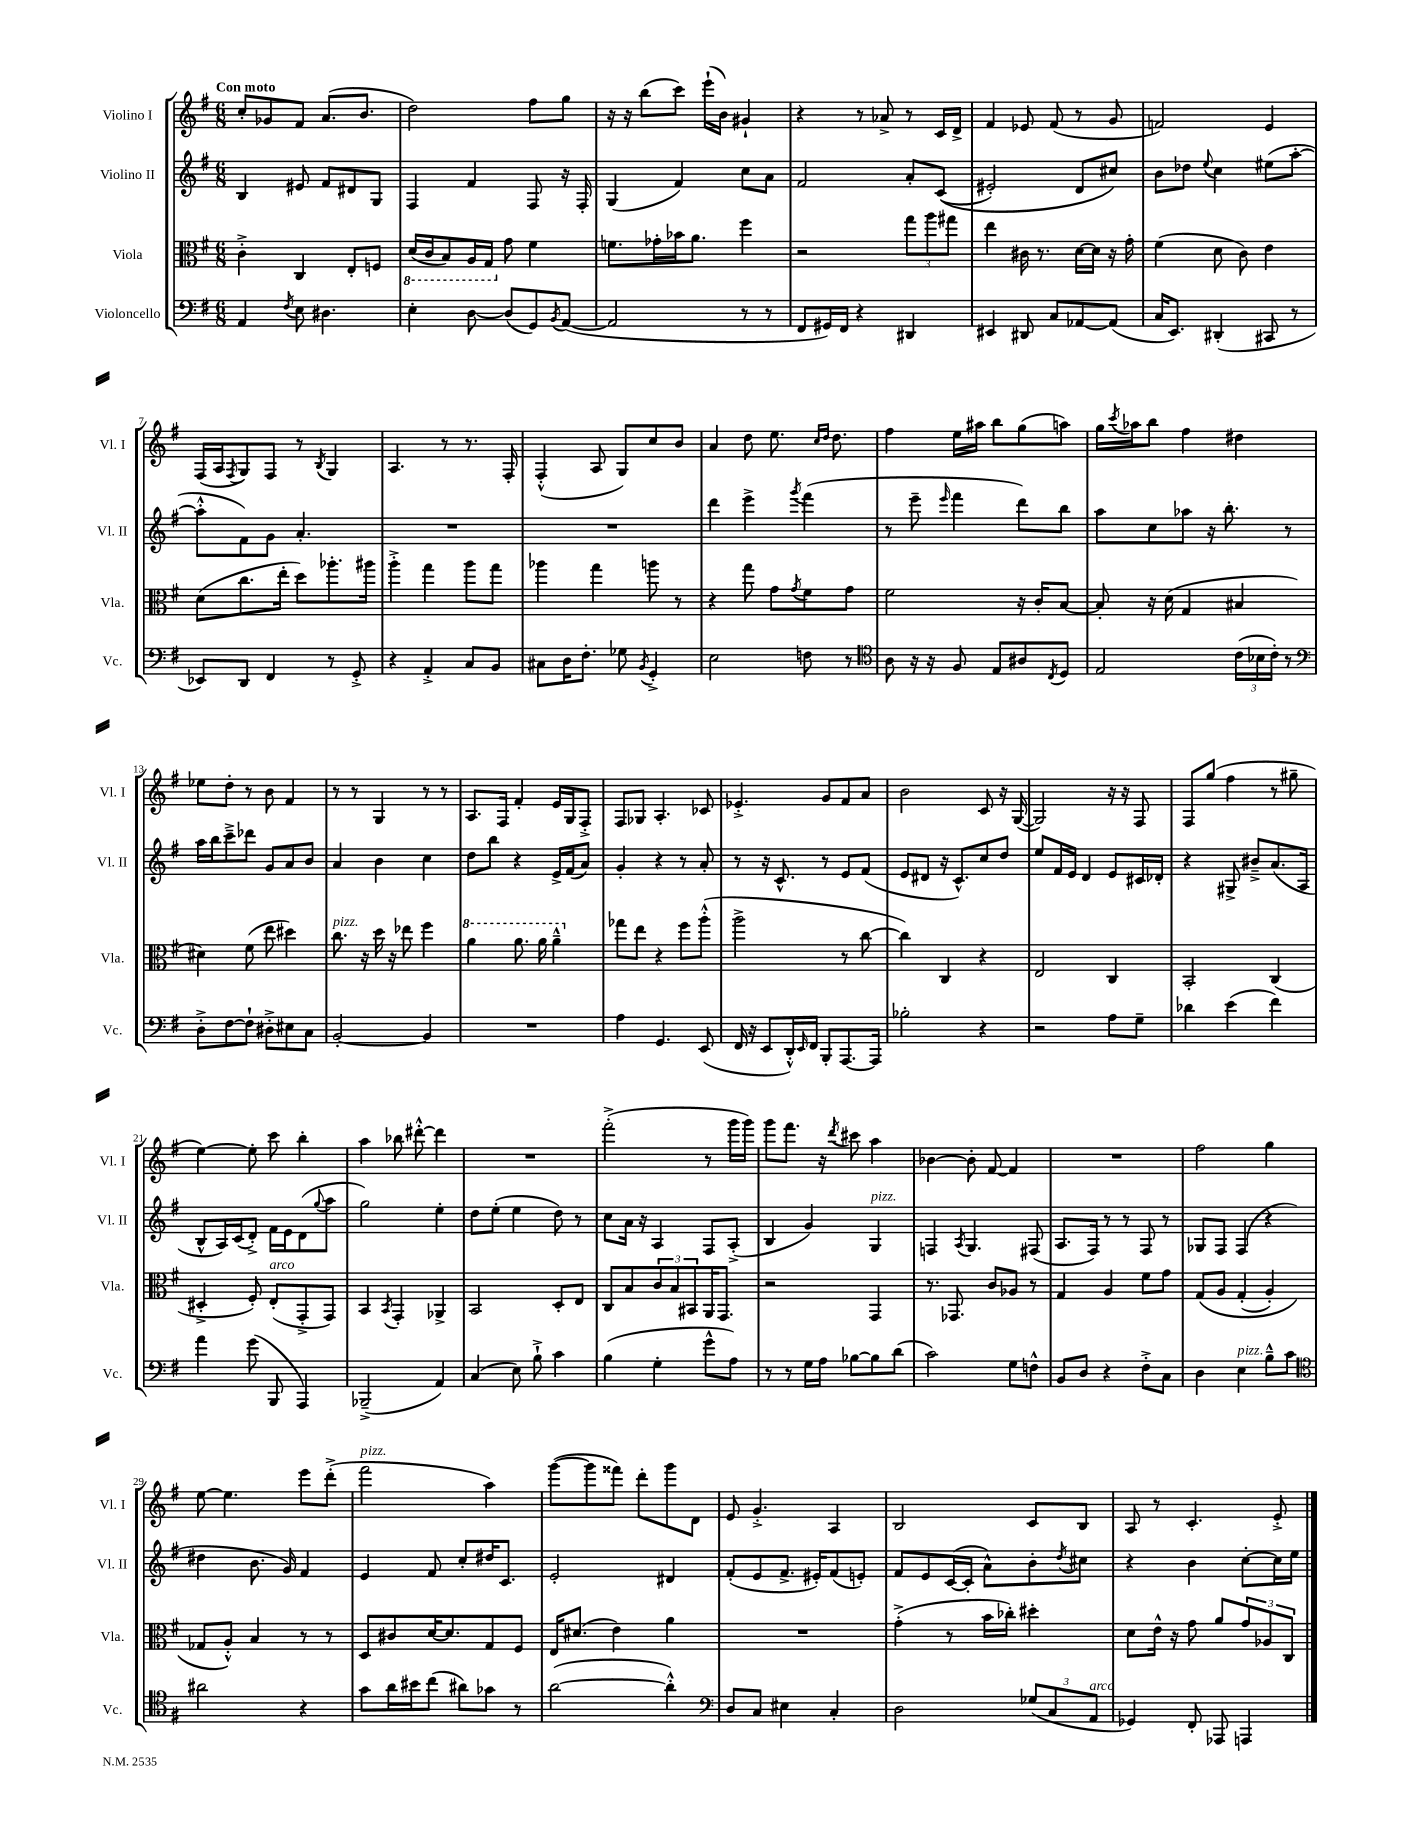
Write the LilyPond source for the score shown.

<<
\new StaffGroup <<
\new Staff = "s0" \with { instrumentName = "Violino I" shortInstrumentName = "Vl. I" } {
    \clef treble \key g \major \numericTimeSignature \time 6/8 \tempo "Con moto"
    c''8-. ges'8 fis'8 a'8.( b'8. |
    d''2) fis''8 g''8 |
    r16 r16 b''8( c'''8) e'''16-!( b'16) gis'4-! |
    r4 r8 aes'8-> r8 c'16 d'16-> |
    fis'4 ees'8 fis'8( r8 g'8 |
    f'2) e'4 |
    fis16( a16 \acciaccatura { fis8 } g8) fis8 r8 \acciaccatura { b8 } g4 |
    a4. r8 r8. fis16-. |
    fis4-.-^( a8 g8) c''8 b'8 |
    a'4 d''8 e''8. \grace { c''16 d''16 } d''8. |
    fis''4 e''16 ais''16 b''8 g''8( a''8) |
    g''16 \acciaccatura { c'''8 } aes''16 b''8 fis''4 dis''4 |
    ees''8 d''8-. r8 b'8 fis'4 |
    r8 r8 g4 r8 r8 |
    a8. fis16 fis'4-. e'16 g16 fis8-.-> |
    fis8 ges8 a4.-. ces'8 |
    ees'4.-.-> g'8 fis'8 a'8 |
    b'2 c'8 r16 g16~( |
    g2) r16 r16 fis8 |
    fis8 g''8( fis''4 r8 gis''8-- |
    e''4~) e''8-. c'''8 b''4-. |
    a''4 bes''8 dis'''8~-.-^ dis'''4 |
    R2. |
    fis'''2-.->( r8 g'''16 g'''16) |
    g'''8 fis'''8. r16 \acciaccatura { d'''8 } cis'''8 a''4 |
    bes'4~ bes'8-. fis'8~ fis'4 |
    R2. |
    fis''2 g''4 |
    e''8~ e''4. e'''8 d'''8-.->( |
    fis'''2^\markup { \italic "pizz." } a''4) |
    g'''8~( g'''8 fisis'''8) d'''8-. g'''8 d'8 |
    e'8 g'4.-.-> a4 |
    b2 c'8 b8 |
    a8 r8 c'4.-. e'8-.-> \bar "|." |
}
\new Staff = "s1" \with { instrumentName = "Violino II" shortInstrumentName = "Vl. II" } {
    \clef treble \key g \major \numericTimeSignature \time 6/8
    b4 eis'8 fis'8 dis'8 g8 |
    fis4 fis'4 fis8 r16 fis16-. |
    g4( fis'4) c''8 a'8 |
    fis'2 a'8-. c'8(\( |
    eis'2-.) d'8 cis''8\) |
    b'8 des''8 \appoggiatura { e''8 } c''4 eis''8( a''8~-. |
    a''8-.-^ fis'8) g'8 a'4.-. |
    R2. |
    R2. |
    d'''4 e'''4-> \acciaccatura { g'''8 } fis'''4( |
    r8 e'''8-- \grace { e'''16 } fis'''4 d'''8) b''8 |
    a''8 c''8 aes''8 r16 b''8.-. r8 |
    a''16 b''16 c'''8---> des'''8 g'8 a'8 b'8 |
    a'4 b'4 c''4 |
    d''8 b''8 r4 e'16-> fis'16( a'8) |
    g'4-. r4 r8 a'8-. |
    r8 r16 c'8.-^ r8 e'8 fis'8( |
    e'8 dis'8 r16 c'8.-^) c''8 d''8 |
    e''8 fis'16 e'16 d'4 e'8 cis'16 des'16-. |
    r4 gis8-> bis'8---> a'8.( a16 |
    b8-^ a16) c'16( d'8-.->) fis'16 e'16 d'8( \appoggiatura { g''8 } a''8 |
    g''2) e''4-. |
    d''8 e''8-.( e''4 d''8) r8 |
    c''8 a'16 r16 a4 fis8 a8-.->( |
    b4 g'4) g4^\markup { \italic "pizz." } |
    f4 \acciaccatura { a8 } g4. fis8( |
    a8. fis16) r8 r8 fis8 r8 |
    ges8 fis8 fis4( r4 |
    dis''4 b'8. g'16) fis'4 |
    e'4 fis'8 c''8-. dis''16 c'8. |
    e'2-. dis'4 |
    fis'8-.( e'8 fis'8.-> eis'16-.) fis'8( e'8-.) |
    fis'8 e'8 c'16~( c'16-. a'8-^) b'8-. \acciaccatura { d''8 } cis''8 |
    r4 b'4 c''8~-. c''16 e''16 \bar "|." |
}
\new Staff = "s2" \with { instrumentName = "Viola" shortInstrumentName = "Vla." } {
    \clef alto \key g \major \numericTimeSignature \time 6/8
    c'4-.-> c4 e8-. f8 |
    \ottava #-1 d16( c16 b,8) a,16 g,16 \ottava #0 g'8 fis'4 |
    f'8. ges'16-. bes'16 a'8. fis''4 |
    r2 \tuplet 3/2 { g''8 a''8 gis''8 } |
    e''4 cis'16 r8. d'16~ d'16 r16 g'16-. |
    fis'4( d'8 c'8) e'4 |
    d'8( c''8. e''16-. d''8) aes''8.-. ais''16 |
    a''4-.-> g''4 a''8 g''8 |
    aes''4 g''4 a''8 r8 |
    r4 g''8 g'8 \acciaccatura { g'8 } fis'8 g'8 |
    fis'2 r16 c'16-. b8~ |
    b8-. r16 d'16( g4 bis4 |
    dis'4) fis'8( e''8 dis''4) |
    c''8.^\markup { \italic "pizz." } r16 d''16 r16 ees''8 fis''4 |
    \ottava #1 a''4 a''8. a''16 a''4---^ \ottava #0 |
    ges''8 e''8 r4 fis''8 a''8-.-^( |
    a''2-> r8 c''8~ |
    c''4) c4 r4 |
    e2 c4 |
    b,2-. c4( |
    dis4-.-> fis8-.) e8-.^\markup { \italic "arco" }( g,8-.-> g,8) |
    b,4 \acciaccatura { b,8 } g,4-. aes,4-> |
    b,2 d8-. e8 |
    c8 b8 \tuplet 3/2 { c'8 b8 bis,8 } a,16 g,8. |
    r2 g,4 |
    r8. ges,8. c'8 aes8 r8 |
    g4 a4 fis'8 g'8 |
    g8\( a8 g4-.( a4-.) |
    ges8 a8-.-^\) b4 r8 r8 |
    d8 cis'8 d'16~ d'8. g8 fis8 |
    e16 dis'8.( e'4) a'4 |
    R2. |
    g'4-.->( r8 b'16 ces''16-.) dis''4-. |
    d'8 e'16-^ r16 g'8 a'8 \tuplet 3/2 { g'8 aes8 c8 } \bar "|." |
}
\new Staff = "s3" \with { instrumentName = "Violoncello" shortInstrumentName = "Vc." } {
    \clef bass \key g \major \numericTimeSignature \time 6/8
    a,4 \acciaccatura { fis8 } e8 dis4. |
    e4-. d8~ d8( g,8) \acciaccatura { b,8 } a,8~( |
    a,2 r8 r8 |
    fis,8 gis,16) fis,16 r4 dis,4 |
    eis,4 dis,8 c8 aes,8~ aes,8( |
    c16 e,8.) dis,4-.( cis,8 r8 |
    ees,8) d,8 fis,4 r8 g,8-.-> |
    r4 a,4-.-> c8 b,8 |
    cis8 d16 fis8.-. ges8 \acciaccatura { b,8 } g,4-.-> |
    e2 f8 r8 |
    \clef tenor a8 r16 r16 fis8 e8 ais8 \acciaccatura { c8 } d8 |
    e2 \tuplet 3/2 { c'16( bes16 c'16-.) } r8 |
    \clef bass d8-.-> fis8~ fis8-! dis8-.-> eis8 c8 |
    b,2~-. b,4 |
    R2. |
    a4 g,4. e,8( |
    fis,16 r16 e,8 d,16-.-^) \grace { e,16 } fis,16 b,,8-. a,,8.~ a,,16 |
    bes2-. r4 |
    r2 a8 g8-- |
    des'4 e'4( fis'4) |
    a'4 g'8( b,,8 a,,4) |
    bes,,2--->( a,4) |
    c4( e8) b8-!-> c'4 |
    b4( g4-. g'8-^ a8) |
    r8 r8 g16 a16 bes8~ bes8 d'8( |
    c'2) g8 f8-^ |
    b,8 d8 r4 fis8-.-> c8 |
    d4 e4^\markup { \italic "pizz." } b8---^ c'8 |
    \clef tenor ais'2 r4 |
    g'8 a'16 bis'16 c''8( ais'8) ges'8 r8 |
    a'2~( a'4-.-^) |
    \clef bass d8 c8 eis4 c4-. |
    d2 \tuplet 3/2 { ges8( c8 a,8^\markup { \italic "arco" } } |
    ges,4) fis,8-. aes,,8 a,,4 \bar "|." |
}
>>
>>
